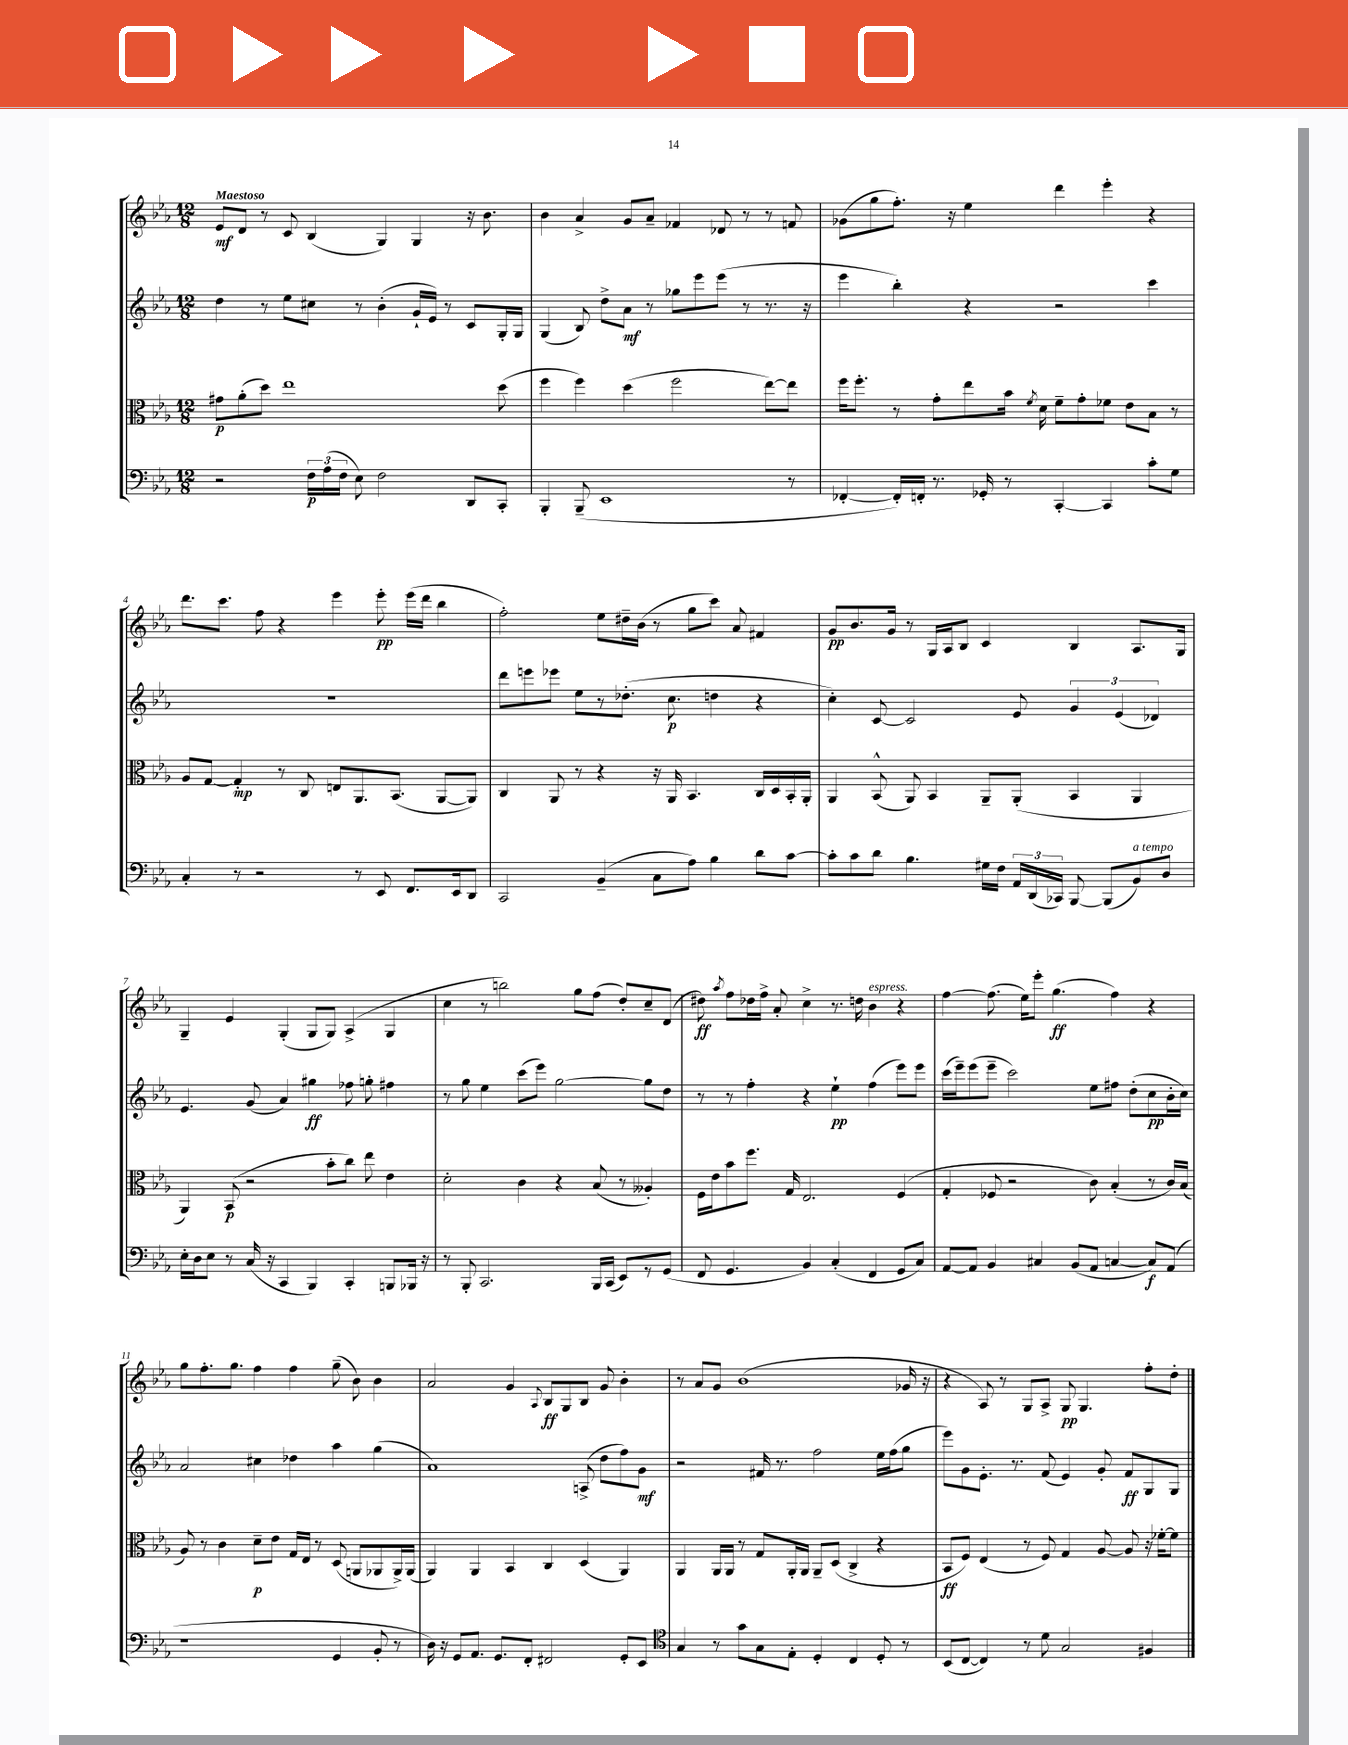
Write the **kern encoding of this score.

**kern	**kern	**kern	**kern
*staff4	*staff3	*staff2	*staff1
*clefF4	*clefC3	*clefG2	*clefG2
*k[b-e-a-]	*k[b-e-a-]	*k[b-e-a-]	*k[b-e-a-]
*M12/8	*M12/8	*M12/8	*M12/8
2r	8g#\L	4dd\	8e-/L
.	(8a-'\	.	8d/J
.	8dd\J)	8r	8r
.	1ee-	8ee-\L	8c/
24F\LL	.	8cc#\J	(4B-/
(24A-\	.	.	.
24F\JJ	.	.	.
8E-\)	.	8r	.
2F\	.	(4b-'\	4G/)
.	.	16g`/LL	4G/
.	.	16e-/JJ)	.
.	.	8r	.
8DD/L	.	8c/L	16r
.	.	.	8.b-\
8CC'/J	(8dd\	16G'/L	.
.	.	16G/JJ	.
=	=	=	=
4BBB-'/	4ff\	(4G/	4b-\
(8BBB-~/	4ff\)	8B-/)	4a-^/
1EE-	.	8dd^\L	.
.	(4dd\	8a-\J	8g/L
.	.	8r	8a-~/J
.	2ff\	8gg-\L	4f-/
.	.	8eee-\	.
.	.	(8eee-\J	8d-/
.	.	8r	8r
.	[8ee-\L)	8.r	8r
8r	8ee-\]J	.	8f/
.	.	16r	.
=	=	=	=
[4FF-'/	16ff\LK	4eee-\	(8g-\L
.	8.ff'\J	.	.
.	.	.	8gg\
16FF-'/]LL)	8r	4bb-'\)	8.ff'\J)
16FF'/JJ	.	.	.
8.r	8g'\L	.	.
.	.	.	16r
.	8ee-\	4r	4ee-\
16GG-'/	.	.	.
8r	16b-\Jk	.	.
.	8qf/	.	.
.	16d\	.	.
[4CC'/	8f~\L	2r	4ddd\
.	8g'\	.	.
4CC/]	8f-\J	.	4eee-'\
.	8e-\L	.	.
8c'\L	8B-\J	4ccc\	4r
8G\J	8r	.	.
=	=	=	=
4C'/	8A-/L	1.r	8.ddd\L
.	[8G/J	.	.
.	.	.	8.ccc\J
8r	4G'/]	.	.
2r	.	.	8ff\
.	8r	.	4r
.	8C/	.	.
.	8E/L	.	4eee-\
8r	8.AA-/	.	.
8EE-/	.	.	8eee-'\
.	(8.BB-/J	.	.
8.FF/L	.	.	(16eee-\LL
.	.	.	16ddd\JJ
.	[8AA-/L	.	4bb-\
16EE-/k	.	.	.
8DD/J	8AA-/]J)	.	.
=	=	=	=
2CC/	4C/	8ddd\L	2ff'\)
.	.	8eee\	.
.	8AA-/	8eee-\J	.
.	8r	8ee-\L	.
(4BB-~/	4r	8r	8ee-\L
.	.	(8.dd-'\J	16dd#~\L
.	.	.	(16b-\JJ
8C\L	16r	.	8r
.	16AA-/	8.cc\	.
8A-\J)	4.BB-/	.	8gg\L
4B-\	.	4dd\	8ccc\J)
.	.	.	8a-/
8d\L	16C/LL	4r	4f#/
.	16D/	.	.
[8c\J	16BB-'/	.	.
.	16AA-'/JJ	.	.
=	=	=	=
8c'\]L	4AA-/	4cc'\)	8g/L
8c\	.	.	8.b-/
8d\J	(8BB-^^/	[8c/	.
.	.	.	16g/Jk
4.B-\	8AA-/)	2c/]	8r
.	4BB-/	.	16G/LL
.	.	.	16A-/J
.	.	.	8B-/J
16G#\LL	8AA-~/L	.	4c/
16F\JJ	.	.	.
24AA-/LL	(8AA-'/J	8e-/	.
(24DD/	.	.	.
24CC-/JJ)	.	.	.
[8BBB-/	4BB-/	6g/	4B-/
(8BBB-/]L	.	.	.
.	.	(6e-/	.
8BB-/)	4AA-/	.	8.A-/L
.	.	6d-/)	.
8D/J	.	.	.
.	.	.	16G/Jk
=	=	=	=
16E-'\LL	4AA-/)	4.e-/	4G~/
16D\J	.	.	.
8E-\J	.	.	.
8r	(8BB-/	.	4e-/
(16C/	2r	(8g/	.
16r	.	.	.
4CC/	.	4a-/)	(4G'/
4BBB-/)	.	4gg#\	8G/L
.	8b-'\L	.	8G/J)
4CC'/	8cc\J)	8ff-\	(4A-^/
.	8ee-\	8gg'\	.
8BBB/L	4e-\	4ff#\	4G/
16BBB-/Jk	.	.	.
16r	.	.	.
=	=	=	=
8r	2d'\	8r	4cc\
8BBB-'/	.	8gg\	.
2.CC/	.	4ee-\	8r
.	.	.	2bb\)
.	4c\	(8ccc\L	.
.	.	8eee-\J)	.
.	4r	[2gg\	.
.	.	.	8gg\L
16BBB-/LL	(8B-/	.	(8ff\J
(16CC/JJ	.	.	.
8EE-/L)	8r	.	8dd'/L)
8r	4A--'/)	8gg\]L	8cc~/
(8GG/J	.	8dd\J	(8d/J
=	=	=	=
8FF/	16F\LL	8r	8dd#\)
.	16e-\J	.	.
.	.	.	8qaa-/
4.GG/	8b-\	8r	8ff\L
.	8.ff\J	4ff'\	16dd-\L
.	.	.	16ff^\JJ
.	.	.	8a-'/
.	16G/	.	.
4BB-/)	2.E-/	4r	4cc^\
(4C'/	.	4ee-`\	8.r
.	.	.	16dd\
4FF/	.	(4ff\	4b-\
8GG/L	(4F/	8eee-\L)	4r
8C/J)	.	8eee-\J	.
=	=	=	=
[8AA-/L	4G'/	(16ccc\LL	[4ff\
.	.	16eee-~\J)	.
8AA-/]J	.	(8eee-\	.
4BB-/	8F-/	8eee-~\J	(8.ff\]
.	2r	2ccc\)	.
.	.	.	16ee-\LK)
4C#/	.	.	8eee-'\J
.	.	.	(4.gg\
(8BB-/L	.	.	.
8AA-/J	8c\)	8ee-\L	.
[4C/	(4B-'/	8ff#\J	4ff\)
.	.	(8dd'\L	.
8C/]L)	8r	8cc\	4r
(8AA-/J	16c/LL)	16b-'\L	.
.	(16B-/JJ	16cc\JJ)	.
=	=	=	=
1r	8A-/)	2a-/	8gg\L
.	8r	.	8.ff'\
.	4c\	.	.
.	.	.	8.gg\J
.	8d~\L	4cc#\	4ff\
.	8e-\J	.	.
.	16G/LL	4dd-\	4ff\
.	16E-/JJ	.	.
.	8r	.	.
4GG/	(8D/	4aa-\	(8gg~\
.	8AA/L	.	8b-\)
8BB-'/	8AA-/	(4gg\	4b-\
8r	16AA-^/L)	.	.
.	(16AA-/JJ	.	.
=	=	=	=
16D\)	4AA-/)	1a-)	2a-/
16r	.	.	.
8GG/L	.	.	.
8.AA-/J	4AA-/	.	.
8.GG/L	.	.	.
.	4BB-/	.	4g/
8FF'/J	.	.	.
.	.	.	8qqA-/
2FF#/	4C/	.	8B-/L
.	.	.	8G/
.	(4D/	(8A^/	8B-/J
.	.	8dd\L	8g/
8GG'/L	4AA-/)	8ff\)	4b-'\
8EE-/J	.	8g\J	.
=	=	=	=
*clefC4	*	*	*
4G/	4AA-/	2r	8r
.	.	.	8a-/L
8r	16AA-/LL	.	8g/J
.	16AA-/JJ	.	.
8g\L	8r	.	(1b-
8G\	8G/L	16f#/	.
.	.	8.r	.
8E-'\J	16AA-'/L	.	.
.	16AA-/JJ	.	.
4D'/	8AA-~/L	2ff\	.
.	(8D/J	.	.
4C/	4C^/	.	.
8D'/	4r	16ee-\LL	.
.	.	(16ff\J	.
8r	.	8gg\J	16g-/
.	.	.	16r
=	=	=	=
(8BB-/L	8BB-/L	8eee-\L)	4r
[8C/J	8F/J)	8g\	.
4C/])	(4E-/	8.e-'\J	8A-/)
.	.	.	8r
.	.	8.r	.
8r	8r	.	8G/L
8d\	8F/)	(8f/	8A-^/J
2G/	4G/	4e-/)	8G/
.	.	.	4.G/
.	[8A-/	8g'/	.
.	8A-/]	8f/L	.
4F#/	16r	8G/	8ff'\L
.	[16f-'\LK	.	.
.	8f-\]J	8G/J	8dd'\J
==	==	==	==
*-	*-	*-	*-
